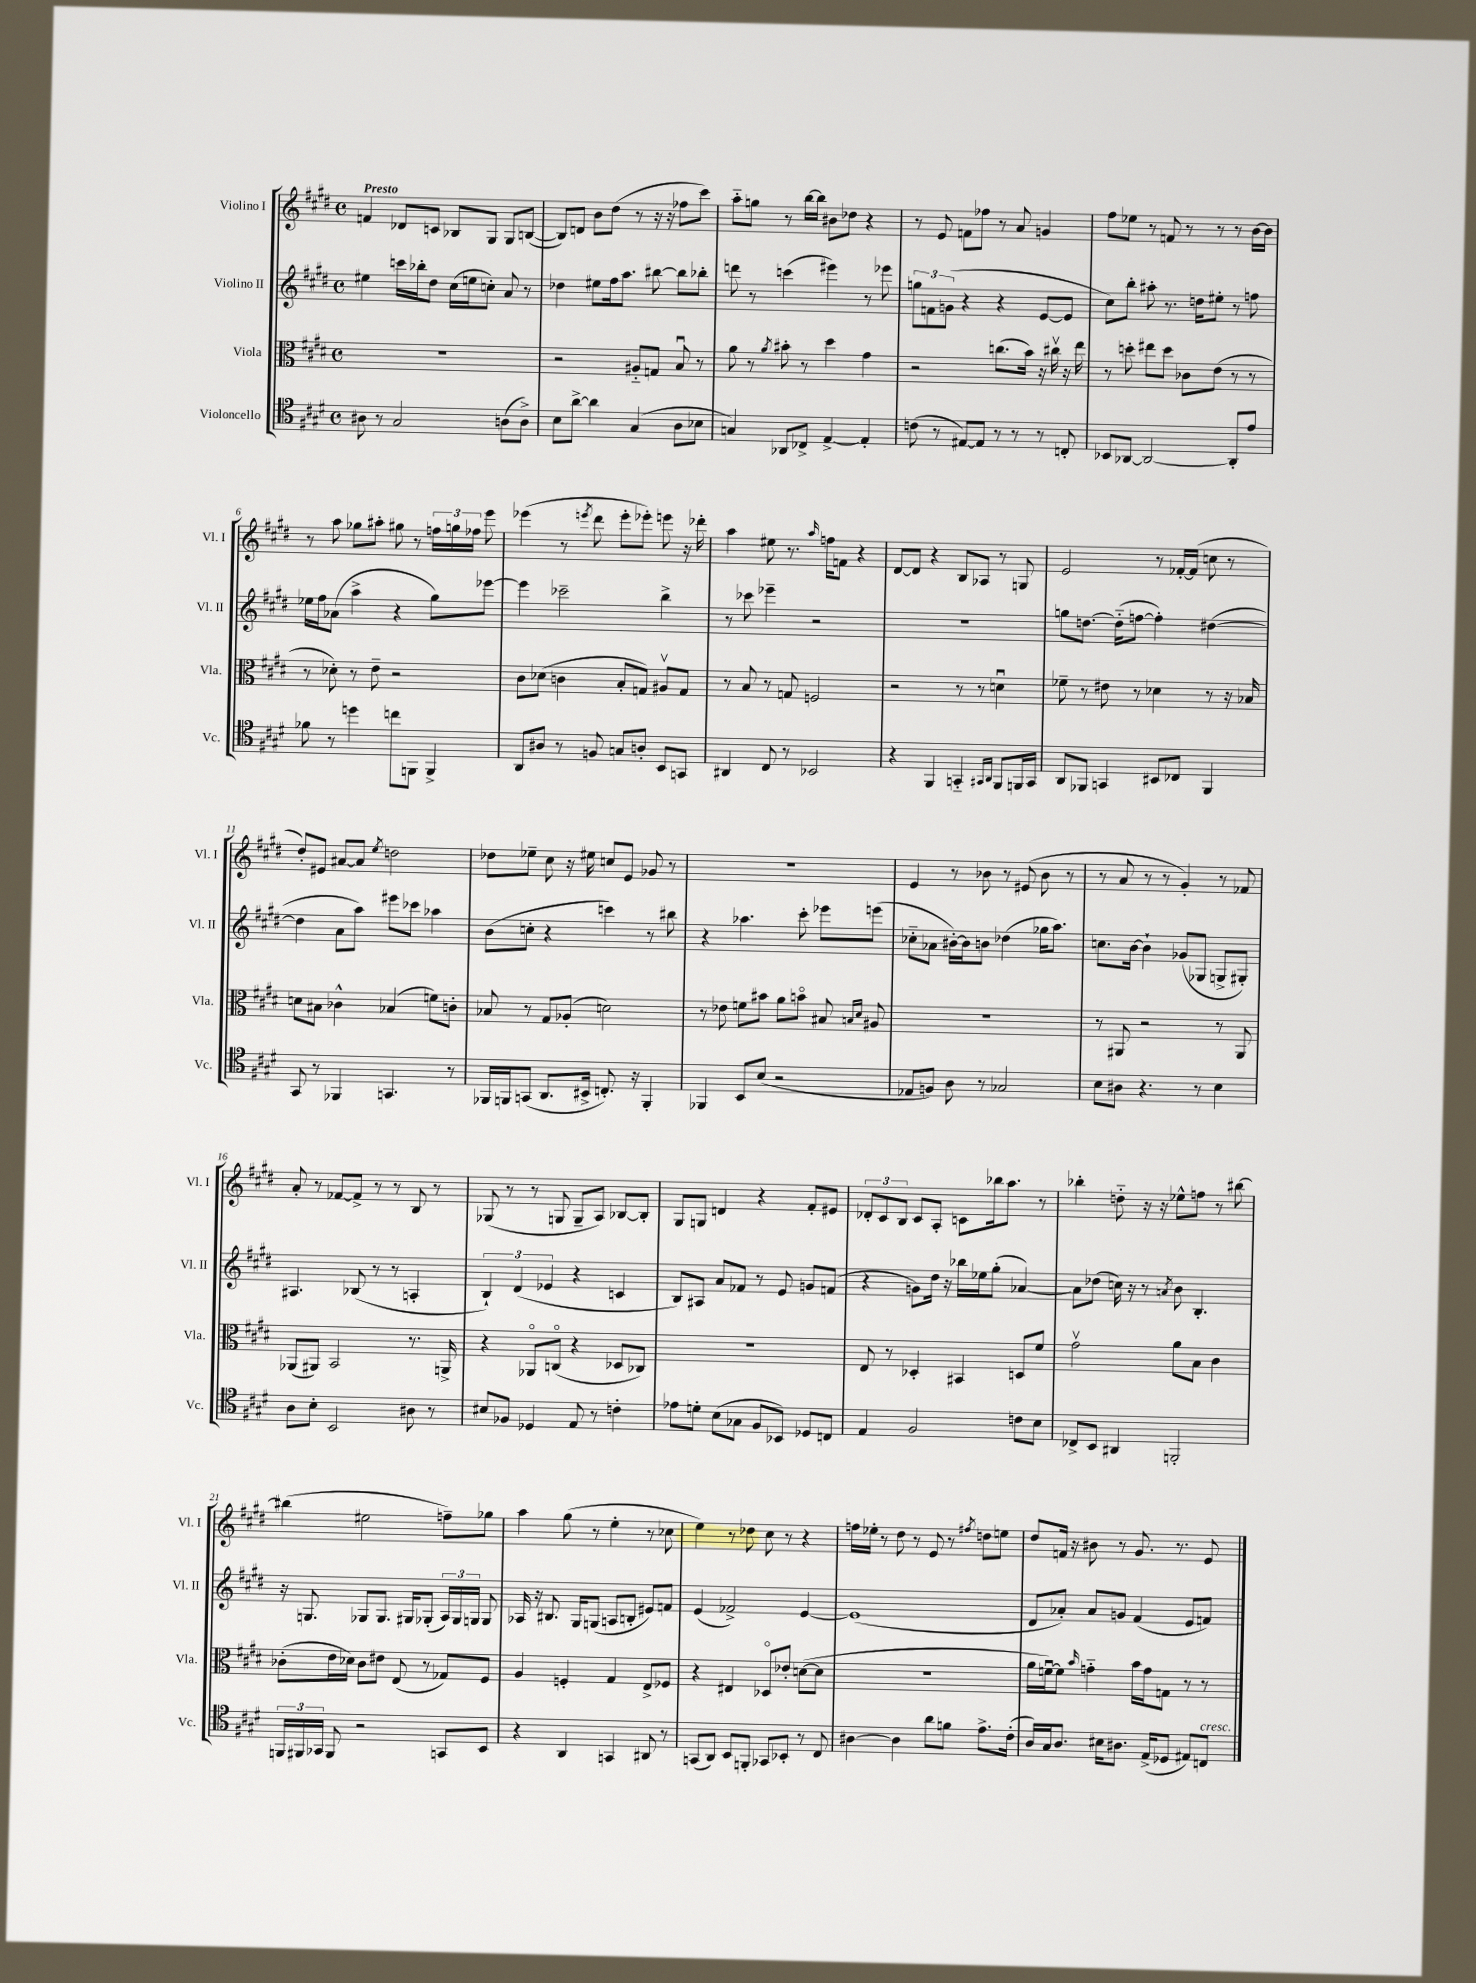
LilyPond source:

<<
\new StaffGroup <<
\new Staff = "s0" \with { instrumentName = "Violino I" shortInstrumentName = "Vl. I" } {
    \clef treble \key e \major \defaultTimeSignature \time 4/4 \tempo "Presto"
    \autoBeamOff f'4 des'8[ c'8] bes8[ gis8] gis8[ b8]~( |
    b8[) d'8] b'8[ dis''8]( r8 r16 r16 fes''8[ cis'''8]) |
    a''8[-_ g''8] r8 b''16[~ b''16] bis'8[ des''8] r4 |
    r8 e'8 f'8[ fes''8] r8 a'8 g'4 |
    fis''8[ ees''8] r8 f'8 r8 r8 r8 b'16[~ b'16] |
    r8 a''8 ges''8[ ais''8]-. gis''8 r8 \tuplet 3/2 { f''16[ g''16 fes''16] } e'''8 |
    ees'''4( r8 \acciaccatura { e'''8 } dis'''8 e'''8[-. ees'''8]-.) e'''8 r16 des'''16-. |
    a''4 eis''8 r8. \grace { a''16 } f''16[ f'8] r4 |
    dis'8[~ dis'8] r4 b8[ aes8] r8 g8 |
    e'2 r8 fes'16[~-. fes'16]( c''8 r8 |
    dis''8[-.) eis'8] ais'8[~ ais'8] \acciaccatura { e''8 } d''2 |
    des''8[ ees''8]-- cis''8 r16 eis''16 c''8[ e'8] ges'8 r8 |
    R1 |
    e'4 r8 bes'8 r8 eis'8( bes'8 r8 |
    r8 a'8 r8 r8 gis'4-.) r8 fes'8 |
    a'8-. r8 fes'8[~ fes'8]-> r8 r8 b8 r8 |
    ges8( r8 r8 g8 g8[-- a8]) bes8[~ bes8]-. |
    gis8[ g8] d'4 r4 fis'8[-. eis'8] |
    \tuplet 3/2 { des'8[-. cis'8 b8] } cis'8[ a8]-. c'8[ bes''16 a''8.] r8 |
    bes''4-. d''8-_ r16 r16 ees''8[-^ f''8] r8 bis''8~ |
    bis''4( eis''2 f''8[--) ges''8] |
    a''4 gis''8( r8 e''4-. r8 ces''8 |
    e''4) r8 des''8 cis''8 r8 r4 |
    f''16[ ees''16]-. r8 dis''8 r8 e'8 r8 \acciaccatura { fis''8 } d''8[ e''8] |
    dis''8[ f'16] r16 bis'8 r8 gis'8. r8. e'8 \bar "|." |
}
\new Staff = "s1" \with { instrumentName = "Violino II" shortInstrumentName = "Vl. II" } {
    \clef treble \key e \major \defaultTimeSignature \time 4/4
    \autoBeamOff eis''4 c'''16[ bes''16-. dis''8] cis''16[( e''16 c''8]-.) a'8 r8 |
    des''4 eis''8[ fis''16 a''8.] bis''8~ bis''8[ bes''8]-. |
    d'''8 r8 c'''4( eis'''4) r8 ees'''8 |
    \tuplet 3/2 { g''8[ f'8 g'8]( } r4 r4 e'8[~ e'8] |
    cis''8[) b''8]-. ais''8-. r8. d''16[ eis''8]-. r8 f''8 |
    ees''16[ fis''16 aes'8]( a''4-> r4 gis''8[) ees'''8]~ |
    ees'''4 ces'''2-- b''4-> |
    r8 ces'''8 ees'''4-- r2 |
    R1 |
    g''8[ d''8.]~ d''16[-_( f''8]~ f''4-.) dis''4~( |
    dis''4 a'8[ a''8]) eis'''8[ ces'''8] aes''4 |
    b'8[( c''8]-. r4 c'''4) r8 bis''8 |
    r4 aes''4. cis'''8-. ees'''8[ e'''8]( |
    ces''8[-_ aes'8] bis'16[~-.) bis'16 b'8] des''4( ges''16[ a''8.]) |
    c''8.[ b'16]~ b'4-! ges'8[( ges8] g8[-> gis8]-.) |
    ais4. bes8( r8 r8 a4-. |
    \tuplet 3/2 { b4-!) dis'4( ees'4 } r4 c'4 |
    b8[) ais8] a'8[ fes'8] r8 e'8 g'8[ f'8]( |
    r4 g'8[) dis''16] r16 bes''16[ ees''16 gis''8]-.( aes'4~) |
    aes'8[ des''8]( c''16) r16 r8 \acciaccatura { a'8 } b'8 b4.-. |
    r16 g8. ges8[ ges8.] gis16[ ges8]-.( \tuplet 3/2 { a16[) ges16 g16] } g8 |
    aes16 r16 bis8. gis16[ g8]( a8[ b8]-. eis'8[) f'8] |
    e'4( fes'2->) e'4~ |
    e'1( |
    dis'8[ aes'8]-.) aes'8[ g'8] fis'4( e'8[ f'8]) \bar "|." |
}
\new Staff = "s2" \with { instrumentName = "Viola" shortInstrumentName = "Vla." } {
    \clef alto \key e \major \defaultTimeSignature \time 4/4
    \autoBeamOff R1 |
    r2 ais8[-_ g8] b8\downbow r8 |
    a'8 r8 \acciaccatura { a'8 } bis'8-. r8 dis''4 gis'4 |
    r2 c''8.[( b'16]) r16 cis''16\upbow r16 e''16 |
    r8 d''8-. eis''8[ d''8] ces'8[ e'8]( r8 r8 |
    r8 des'8-.) r8 e'8-- r2 |
    cis'8[ des'8]( c'4 b8[-. g8]) ais8[\upbow g8] |
    r8 b8 r8 g8 f2 |
    r2 r8 r8 d'4\downbow |
    fes'8-- r8 eis'8 r8 des'4 r8 r16 bes16 |
    d'8[ bis8] ces'4-^ bes4( f'8[) c'8]-. |
    bes8 r8 gis8[ aes8]-.( d'2) |
    r8 ees'8 f'8[ bis'8] a'8[ b'8]\flageolet bis8 \grace { b16[ dis'16] } ais8 |
    R1 |
    r8 ais,8 r2 r8 ais,8 |
    aes,8[( ais,8]) b,2 r8. a,16-> |
    r4 aes,8[\flageolet c8]\flageolet( r4 des8[ ces8]) |
    R1 |
    e8 r8 des4-. bis,4 d8[ fis'8] |
    gis'2\upbow a'8[ b8] cis'4 |
    ces'8[-.( e'16 des'16]) ces'8[ eis'8] e8( r8 ges8[) fis8] |
    a4 f4-. gis4 e8[-> fes8] |
    r4 eis4 des8[\flageolet ees'8]-. d'8[~( d'8] |
    R1 |
    a'16[ f'16~\downbow) f'8] \grace { b'16 } g'4-_ b'16[ g'16 g8] r8 r8 \bar "|." |
}
\new Staff = "s3" \with { instrumentName = "Violoncello" shortInstrumentName = "Vc." } {
    \clef tenor \key e \major \defaultTimeSignature \time 4/4
    \autoBeamOff ais8 r8 gis2 a8[( a8]->) |
    b8[ a'8]~-> a'4 gis4( a8[ bes8] |
    g4) aes,8[ ces8]-> e4~-> e4-. |
    c'8( r8 eis8[~) eis8] r8 r8 r8 c8-. |
    bes,8[ aes,8]~ aes,2~ aes,8[-. e'8] |
    fes'8 r8 d''4 c''8[ f,8] f,4-> |
    a,8[ ais8] r8 f8 g8[ a8]-. b,8[ g,8] |
    ais,4 cis8 r8 bes,2 |
    r4 fis,4 g,4-_ \grace { gis,16[ a,16] } fis,8[ f,16 gis,16] |
    a,8[ fes,8] g,4 bis,8[ ces8] fes,4 |
    gis,8 r8 fes,4 g,4. r8 |
    fes,16[ f,16 g,8]( a,8.[ bis,16]-> c8.-.) r16 f,4-. |
    fes,4 b,8[ b8]( r2 |
    ees8[ f8]) a8 r8 ges2 |
    b8[ ais8] r4. r8 b4 |
    a8[ b8]-. b,2 ais8 r8 |
    bis8[ fes8] des4 e8 r8 c'4-. |
    ees'8[ d'8]-. b8[( ges8] fis8[ bes,8]) des8[ c8] |
    e4 fis2 c'8[ b8] |
    ces8[-> b,8] ais,4 f,2-. |
    \tuplet 3/2 { f,16[ fis,16 ges,16] } fis,8 r2 g,8[ b,8] |
    r4 a,4 g,4 ais,8 r8 |
    g,8[( a,8]) b,8[ f,8]-. ges,8[ bes,8]-. r8 cis8 |
    ais4~ ais4 a'8[ f'8] e'8.[-> cis'16]-.( |
    a16[) gis16 a8.] bis16[ ais8.] e16[->( des8] eis8[) c8]^\markup { \italic "cresc." } \bar "|." |
}
>>
>>
